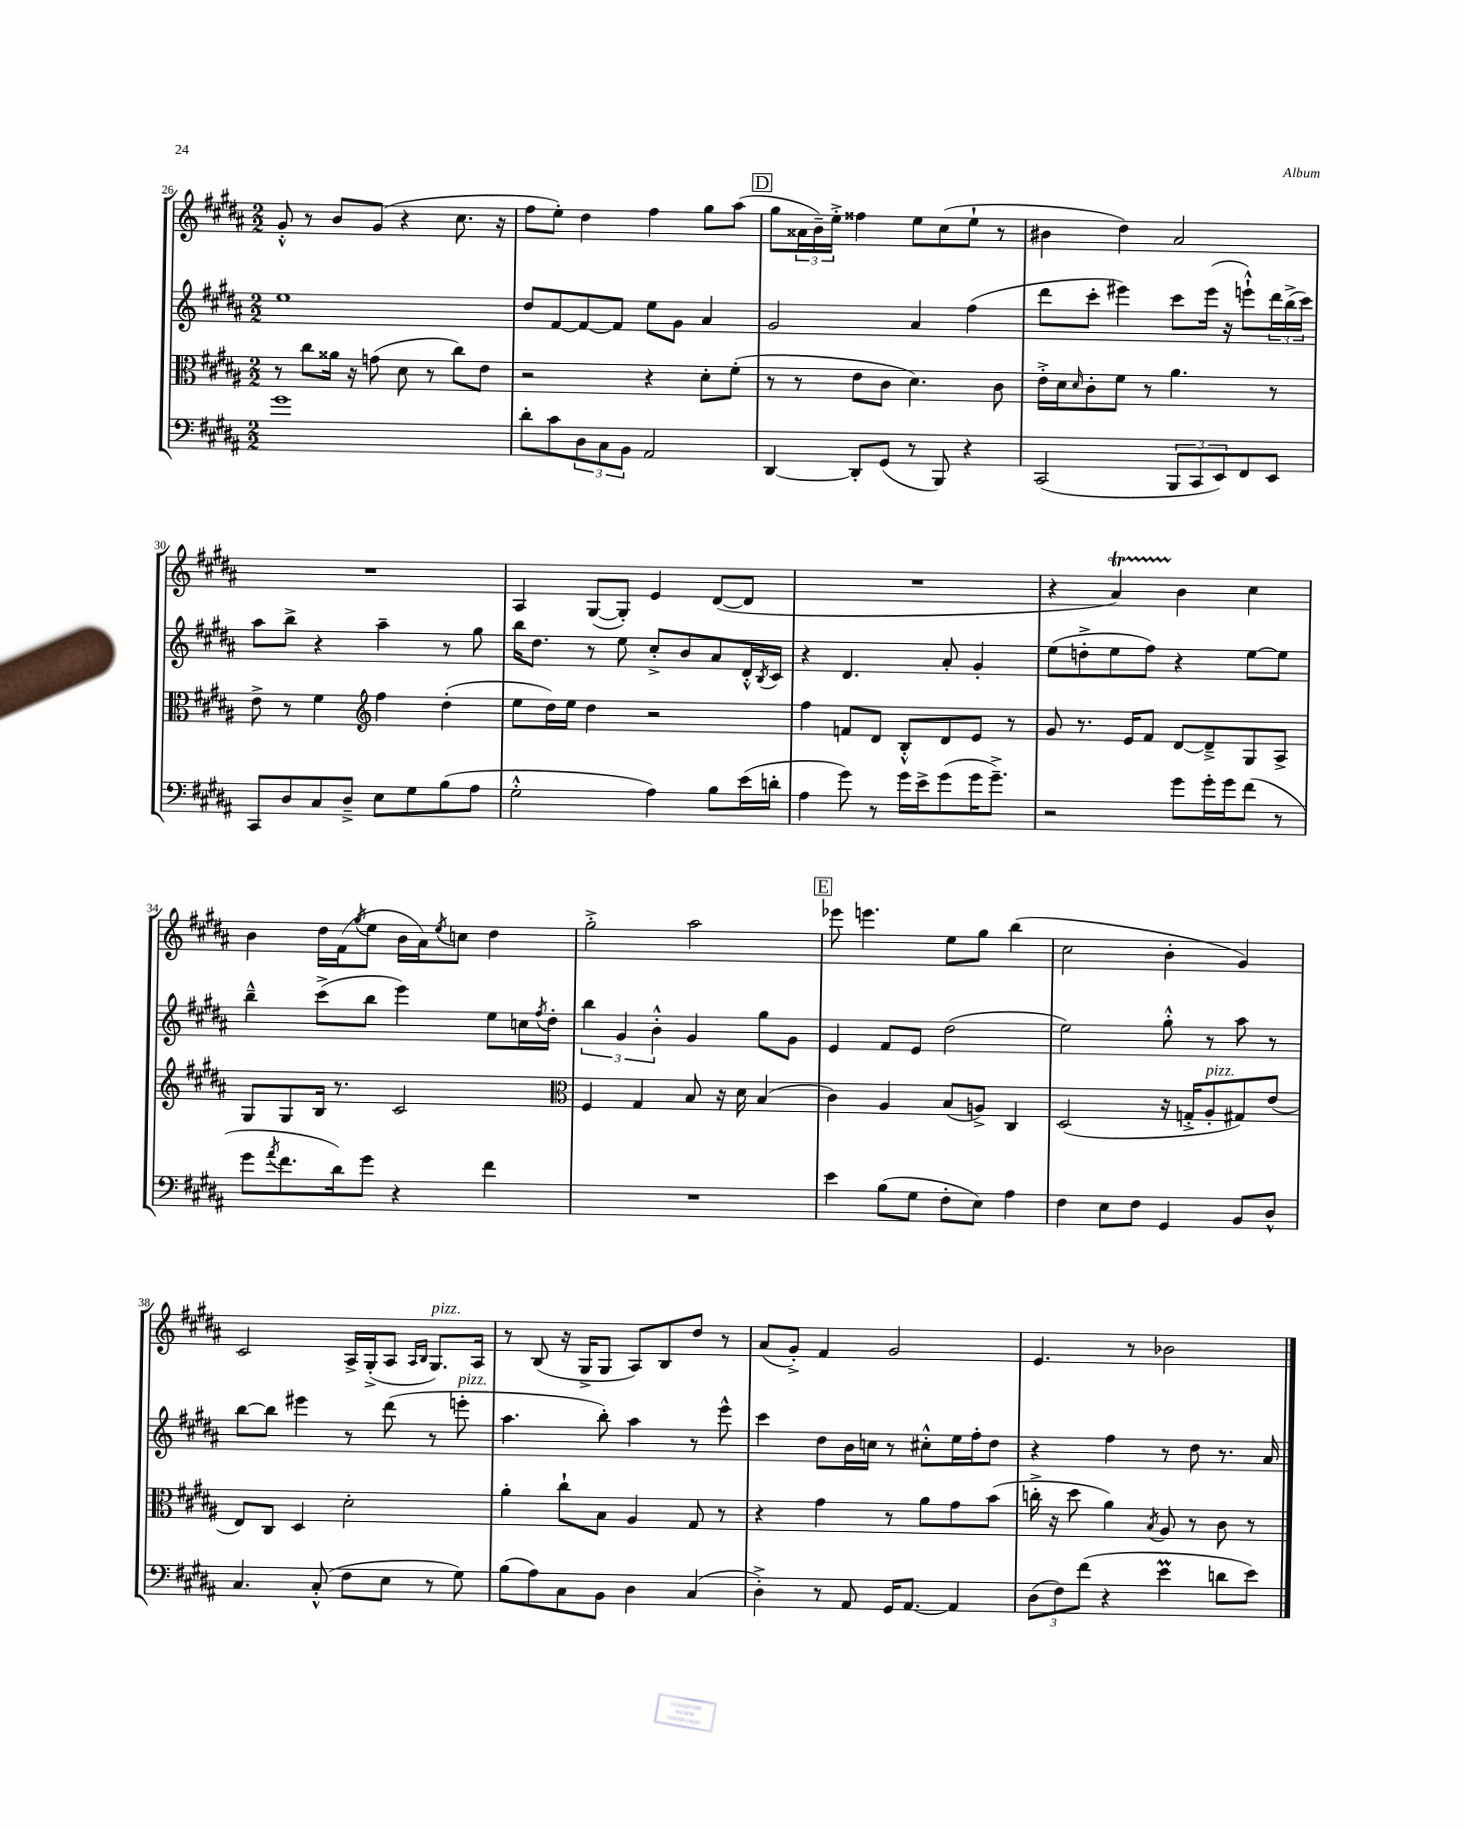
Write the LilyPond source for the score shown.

<<
\new StaffGroup <<
\new Staff = "s0" {
    \clef treble \key b \major \numericTimeSignature \time 2/2
    gis'8-.-^ r8 b'8 gis'8( r4 cis''8. r16 |
    fis''8 e''8-.) dis''4 fis''4 gis''8 ais''8( |
    \mark \markup { \box "D" } gis''8 \tuplet 3/2 { aisis'16 b'16--) e''16-.-> } fisis''4 e''8 cis''8( e''8-! r8 |
    bis'4 dis''4) ais'2 |
    R1 |
    ais4 gis8~( gis8-.) e'4 dis'8~( dis'8 |
    R1 |
    r4 ais'4\startTrillSpan) b'4\stopTrillSpan cis''4 |
    b'4 dis''16 fis'16( \acciaccatura { gis''8 } e''8 b'16 ais'16) \acciaccatura { e''8 } c''8 dis''4 |
    gis''2-.-> ais''2 |
    \mark \markup { \box "E" } ees'''8 e'''4. e''8 gis''8 b''4( |
    cis''2 b'4-. gis'4) |
    cis'2 ais16-> gis16-.->( ais8 \grace { ais16 b16 } gis8.^\markup { \italic "pizz." }) ais16 |
    r8 b8( r16 gis16-> gis8 ais8) b8 dis''8 r8 |
    ais'8( gis'8-.->) fis'4 gis'2 |
    e'4. r8 bes'2 \bar "|." |
}
\new Staff = "s1" {
    \clef treble \key b \major \numericTimeSignature \time 2/2
    e''1 |
    dis''8 fis'8~ fis'8~ fis'8 e''8 gis'8 ais'4 |
    \mark \markup { \box "D" } gis'2 ais'4 fis''4( |
    dis'''8 cis'''8-. eis'''4) cis'''8 eis'''16( r16 e'''8-!-^) \tuplet 3/2 { dis'''16 b''16->( cis'''16) } |
    ais''8 b''8-> r4 ais''4-- r8 gis''8 |
    b''16 dis''8. r8 e''8 cis''8-.-> b'8 ais'8 dis'16-.-^ \acciaccatura { b8 } cis'16 |
    r4 dis'4. ais'8-. gis'4-. |
    e''8( d''8-.-> e''8 fis''8) r4 e''8~ e''8 |
    b''4---^ cis'''8->( b''8 e'''4) e''8 c''16 \acciaccatura { fis''8 } dis''16-. |
    \tuplet 3/2 { b''4 gis'4 b'4-.-^ } gis'4 gis''8 gis'8 |
    \mark \markup { \box "E" } e'4 fis'8 e'8 dis''2( |
    e''2) gis''8-.-^ r8 ais''8 r8 |
    b''8~ b''8 eis'''4 r8 dis'''8( r8 e'''8-.^\markup { \italic "pizz." } |
    ais''4. b''8-.) ais''4 r8 e'''8-^ |
    cis'''4 dis''8 b'16 c''16 r8 cis''8-.-^ e''16 fis''16-. dis''8 |
    r4 fis''4 r8 dis''8 r8. ais'16 \bar "|." |
}
\new Staff = "s2" {
    \clef alto \key b \major \numericTimeSignature \time 2/2
    r8 cis''8 aisis'16 r16 g'8( dis'8 r8 cis''8) e'8 |
    r2 r4 dis'8-. fis'8-.( |
    \mark \markup { \box "D" } r8 r8 e'8 cis'8 dis'4.) cis'8 |
    e'16-.-> dis'16 \grace { dis'16 } cis'8-. fis'8 r8 ais'4. r8 |
    e'8-> r8 fis'4 \clef treble fis''4 dis''4-.( |
    e''8 dis''16) e''16 dis''4 r2 |
    fis''4 f'8 dis'8 b8-.-^ dis'8 e'8 r8 |
    gis'8 r8. e'16 fis'8 dis'8~ dis'8---> gis8 ais8-> |
    gis8 gis8 b16 r8. cis'2 |
    \clef alto fis4 gis4 b8 r16 dis'16 b4( |
    \mark \markup { \box "E" } cis'4) ais4 b8( a8->) cis4 |
    dis2( r16 g16-.-> ais8-.^\markup { \italic "pizz." } gis8) e'8( |
    e8) cis8 dis4 dis'2-. |
    ais'4-. cis''8-! b8 ais4 gis8 r8 |
    r4 gis'4 r8 ais'8 gis'8 b'8( |
    c''16-.-> r16 dis''8 ais'4) \acciaccatura { b8 } ais8 r8 cis'8 r8 \bar "|." |
}
\new Staff = "s3" {
    \clef bass \key b \major \numericTimeSignature \time 2/2
    gis'1 |
    dis'8-. cis'8 \tuplet 3/2 { dis8 cis8 b,8 } ais,2 |
    \mark \markup { \box "D" } dis,4~ dis,8-. gis,8( r8 b,,8) r4 |
    cis,2( \tuplet 3/2 { b,,8 cis,8 e,8) } fis,8 e,8 |
    cis,8 dis8 cis8 dis8---> e8 gis8 b8( ais8 |
    gis2-.-^ ais4) b8 e'16( d'16-. |
    ais4 gis'8) r8 gis'16 e'16-> gis'8( gis'16 gis'8.--->) |
    r2 gis'8 gis'16-. gis'16 fis'8( r8 |
    gis'8 \acciaccatura { ais'8 } fis'8. dis'16) gis'8 r4 fis'4 |
    R1 |
    \mark \markup { \box "E" } e'4 b8( gis8 fis8-. e8) ais4 |
    fis4 e8 fis8 gis,4 b,8 dis8-^ |
    cis4. cis8-.-^( fis8 e8 r8 gis8) |
    b8( ais8) cis8 b,8 dis4 cis4( |
    dis4-.->) r8 ais,8 gis,16 ais,8.~ ais,4 |
    \tuplet 3/2 { dis8( fis8) fis'8( } r4 e'4\prall d'8 e'8) \bar "|." |
}
>>
>>
\layout { \context { \Score currentBarNumber = #26 } }
